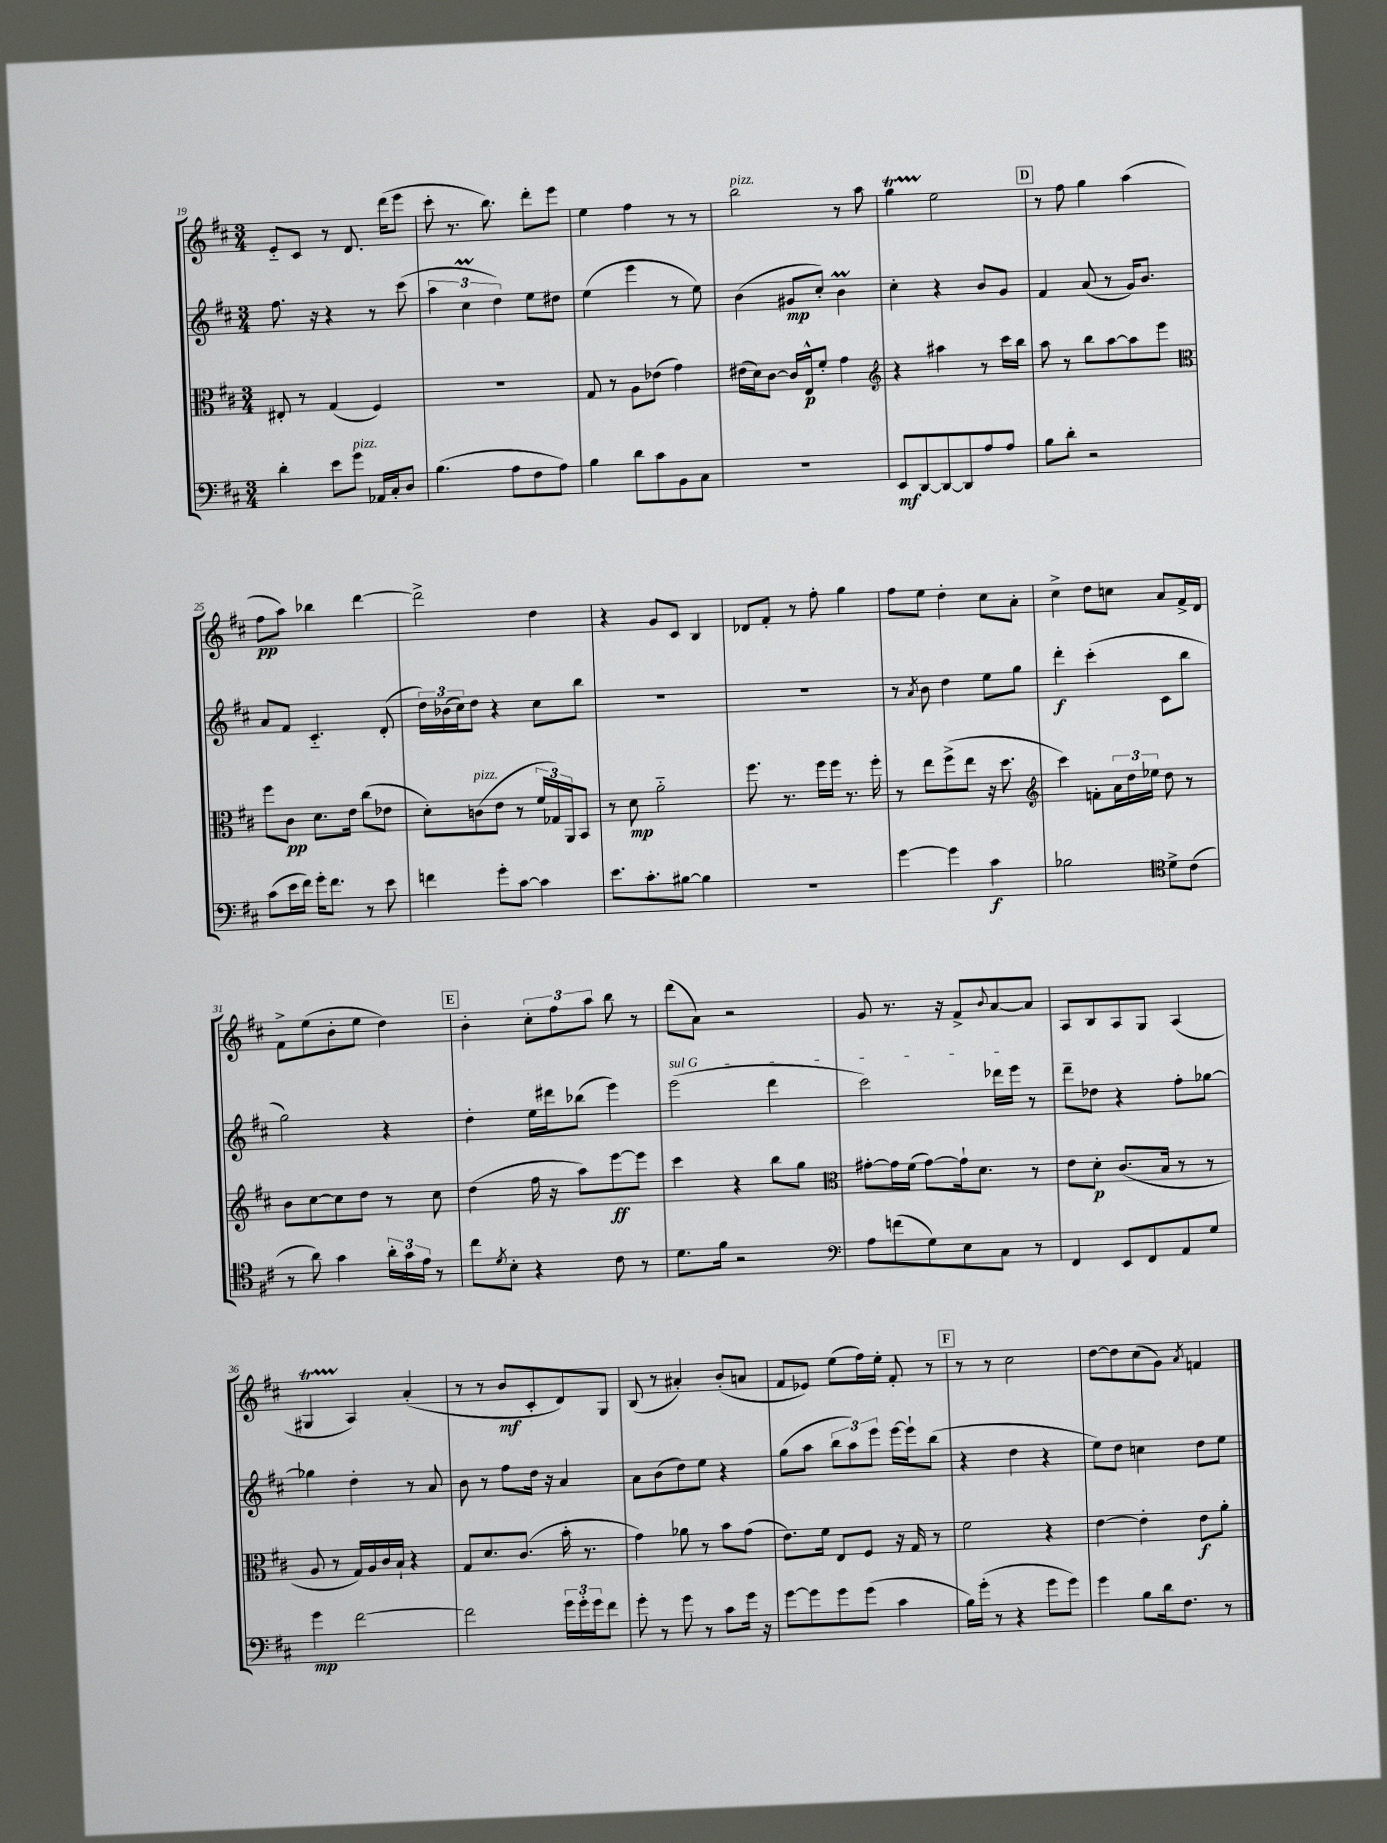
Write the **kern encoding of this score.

**kern	**kern	**kern	**kern
*staff4	*staff3	*staff2	*staff1
*clefF4	*clefC3	*clefG2	*clefG2
*k[f#c#]	*k[f#c#]	*k[f#c#]	*k[f#c#]
*M3/4	*M3/4	*M3/4	*M3/4
4d'\	8E#'/	8.ff#\	8e'~/L
.	8r	.	8c#/J
.	.	16r	.
8e\L	(4G/	4r	8r
8g\J	.	.	8.d/
16AA-/LL	4F#/)	8r	.
16C#'/J	.	.	(16ddd\LK
8D/J	.	(8ccc#\	8eee\J
=	=	=	=
(4.B\	2.r	6aa\	8ccc#'\
.	.	.	8.r
.	.	6cc#\	.
.	.	.	8.bb\)
.	.	6dd\)	.
8A\L	.	.	.
8F#\	.	8ee\L	8ddd'\L
8A\J)	.	8dd#\J	8eee\J
=	=	=	=
4B\	8G/	(4ee\	4ee\
.	8r	.	.
8d\L	8A\L	4eee\	4ff#\
8c#\	(8e-\J	.	.
8BB\	4g\)	8r	8r
8C#\J	.	8ee\)	8r
=	=	=	=
2.r	(16e#\LL	(4b\	2bb\
.	16d\J)	.	.
.	[8c#\J	.	.
.	16c#/]LL	8g#/L	.
.	16E^^/J	.	.
.	8f#'/J	8cc#'/J)	.
.	4g\	4b\	8r
.	.	.	8aa\
=	=	=	=
*	*clefG2	*	*
8EE/L	4r	4cc#'\	4gg\
[8DD/	.	.	.
8DD/_	4aa#\	4r	2ee\
8DD/]	.	.	.
8A/	8r	8b/L	.
8A/J	16ccc#\LL	8g/J	.
.	16bb\JJ	.	.
=	=	=	=
8B\L	8aa\	4f#/	8r
8d'\J	8r	.	8ff#\
2r	8bb\L	(8a/	4gg\
.	[8aa\	8r	.
.	8aa\]	16g/LK)	(4aa\
.	.	8.b/J	.
.	8eee\J	.	.
=	=	=	=
*	*clefC3	*	*
(8c#\L	8ff#\L	8a/L	8ff#\L
16e\L	8c#\J	8f#/J	8aa\J)
16f#\JJ)	.	.	.
16g'\LK	8.d\L	4.c#'~/	4bb-\
8.f#\J	.	.	.
.	16e\Jk	.	.
8r	(8cc#\L	.	[4ddd\
8e\	8e-\J	(8d'/	.
=	=	=	=
4f\	8d'\L)	24dd\LL)	2ddd^\]
.	.	(24b-\	.
.	.	24cc#\J)	.
.	(8c\	8dd\J	.
8g'\L	8e\J	4r	.
[8c#\J	8r	.	.
4c#\]	24f#/LL	8cc#\L	4dd\
.	24G-/)	.	.
.	24AA/J	.	.
.	8BB/J	8bb\J	.
=	=	=	=
8.e\L	8r	2.r	4r
.	8d\	.	.
8.c#'\	.	.	.
.	2a'~\	.	8g/L
[8B#\J	.	.	8c#/J
4B#\]	.	.	4B/
=	=	=	=
2.r	8.ff#\	2.r	8d-/L
.	.	.	8f#'/J
.	8.r	.	.
.	.	.	8r
.	16ff#\LL	.	8ff#'\
.	16ff#\JJ	.	.
.	8.r	.	4gg\
.	16ff#'\	.	.
=	=	=	=
[4g\	8r	8r	8ff#\L
.	.	8qa/	.
.	8ee\L	8b\	8ee\J
4g\]	(8ff#^\	4dd\	4dd'\
.	8ee\J	.	.
4c#\	16r	8ee\L	8cc#\L
.	8.dd\	.	.
.	.	8gg\J	8a'\J
=	=	=	=
*	*clefG2	*	*
2B-\	4ccc#\)	4ddd'\	4cc#^\
.	8f'\L	(4ccc#'\	8dd\L
.	24a\L	.	8cc\J
.	24dd\	.	.
.	24ee-\JJ	.	.
*clefC4	*	*	*
8d^\L	8dd\	8c#\L	8a/L
(8c#\J	8r	8bb\J	16f#^/L
.	.	.	16d/JJ
=	=	=	=
8r	8b\L	2gg\)	8f#^\L
8a\)	[8cc#\	.	(8ee\
4g\	8cc#\]	.	8b'\
.	8dd\J	.	8ee\J
24a'\LL	8r	4r	4dd\)
24g\	.	.	.
24e\JJ	.	.	.
8r	8cc#\	.	.
=	=	=	=
8cc#\L	(4dd\	4dd'\	4b'\
8qd/	.	.	.
8B'\J	.	.	.
4r	16ff#\	16ee\LL	12cc#'\L
.	16r	16ddd#\J	.
.	.	.	12ff#\
.	8aa\L)	(8bb-\J	.
.	.	.	12aa\J
8c#\	[8eee\	4eee\)	8bb\
8r	8eee\]J	.	8r
=	=	=	=
8.d\L	4ccc#\	(2eee\	(8ddd\L
.	.	.	8a\J)
16f#\Jk	.	.	.
2r	4r	.	2r
.	8bb\L	4ddd\	.
.	8gg\J	.	.
=	=	=	=
*clefF4	*clefC3	*	*
8A\L	[8g#'\L	2ccc#\)	8g/
(8f\	16g#\]L	.	8.r
.	(16f#\JJ	.	.
8G\)	[8g#\L)	.	.
.	.	.	16r
8E\	16g#`\]k	.	8f#^/L
.	8.d\J	.	.
.	.	.	8qqb/
8C#\J	.	16ddd-\LL	[8a/
.	.	16eee\JJ	.
8r	8r	8r	8a/]J
=	=	=	=
4FF#/	8e\L	8ddd~\L	8A/L
.	8d'\J	8dd-\J	8B/
8EE/L	(8.c#/L	4r	8A/
8FF#/	.	.	8G/J
.	16B/Jk	.	.
8AA/	8r	8ff#'\L	(4A/
8G/J	8r	[8gg-\J	.
=	=	=	=
4g\	8A/	4gg-\]	4G#/
.	8r	.	.
[2f#\	16G/LL)	4dd'\	4A/)
.	16A/	.	.
.	16c#/	.	.
.	16B`/JJ	.	.
.	4r	8r	(4a'/
.	.	8a/	.
=	=	=	=
2f#\]	8G/L	8b\	8r
.	8.d/	8r	8r
.	.	8ff#\L	8b/L
.	(8.c#/J	.	.
.	.	16dd\Jk	8c#'/
.	.	16r	.
24g\LL	16b'\	4a/	8d/)
24g'\	.	.	.
.	8.r	.	.
24g\J	.	.	.
8f#\J	.	.	8G/J
=	=	=	=
8g'\	4g\)	8a\L	(8B/
8r	.	(8b\	8r
8g\	8a-\	8dd\)	4a#'/)
8r	8r	8ee\J	.
8c#\L	8b\L	4r	(8b'/L
16g\Jk	(8g\J	.	8a/J
16r	.	.	.
=	=	=	=
[8g\L	8.e\L)	(8gg\L	8f#/L
8g\]	.	8aa\J	8e-/J)
.	16f#\Jk	.	.
8g\	8E/L	12bb\L	(8ee\L
.	.	12aa\)	.
(8g\J	8F#/J	.	16ff#\L)
.	.	12eee\J	.
.	.	.	16ee'\JJ
4c#\	16r	[16eee\LL	8f#'/
.	16G/	16eee`\]J	.
.	8r	(8bb\J	8r
=	=	=	=
16B\LL)	2f#\	4r	8r
(16g'\JJ	.	.	.
8r	.	.	8r
4r	.	4dd\	2cc#\
8g\L	4r	4r	.
8g\J)	.	.	.
=	=	=	=
4g\	[4e\	8ee\L)	[8dd\L
.	.	8dd\J	8dd\]
8B\L	4e'\]	4cc\	(8cc#\
16d\k	.	.	8g\J)
8.F#\J	.	.	.
.	.	.	8qa/
.	8e\L	8dd\L	4f/
8r	8a'\J	8ee\J	.
==	==	==	==
*-	*-	*-	*-
